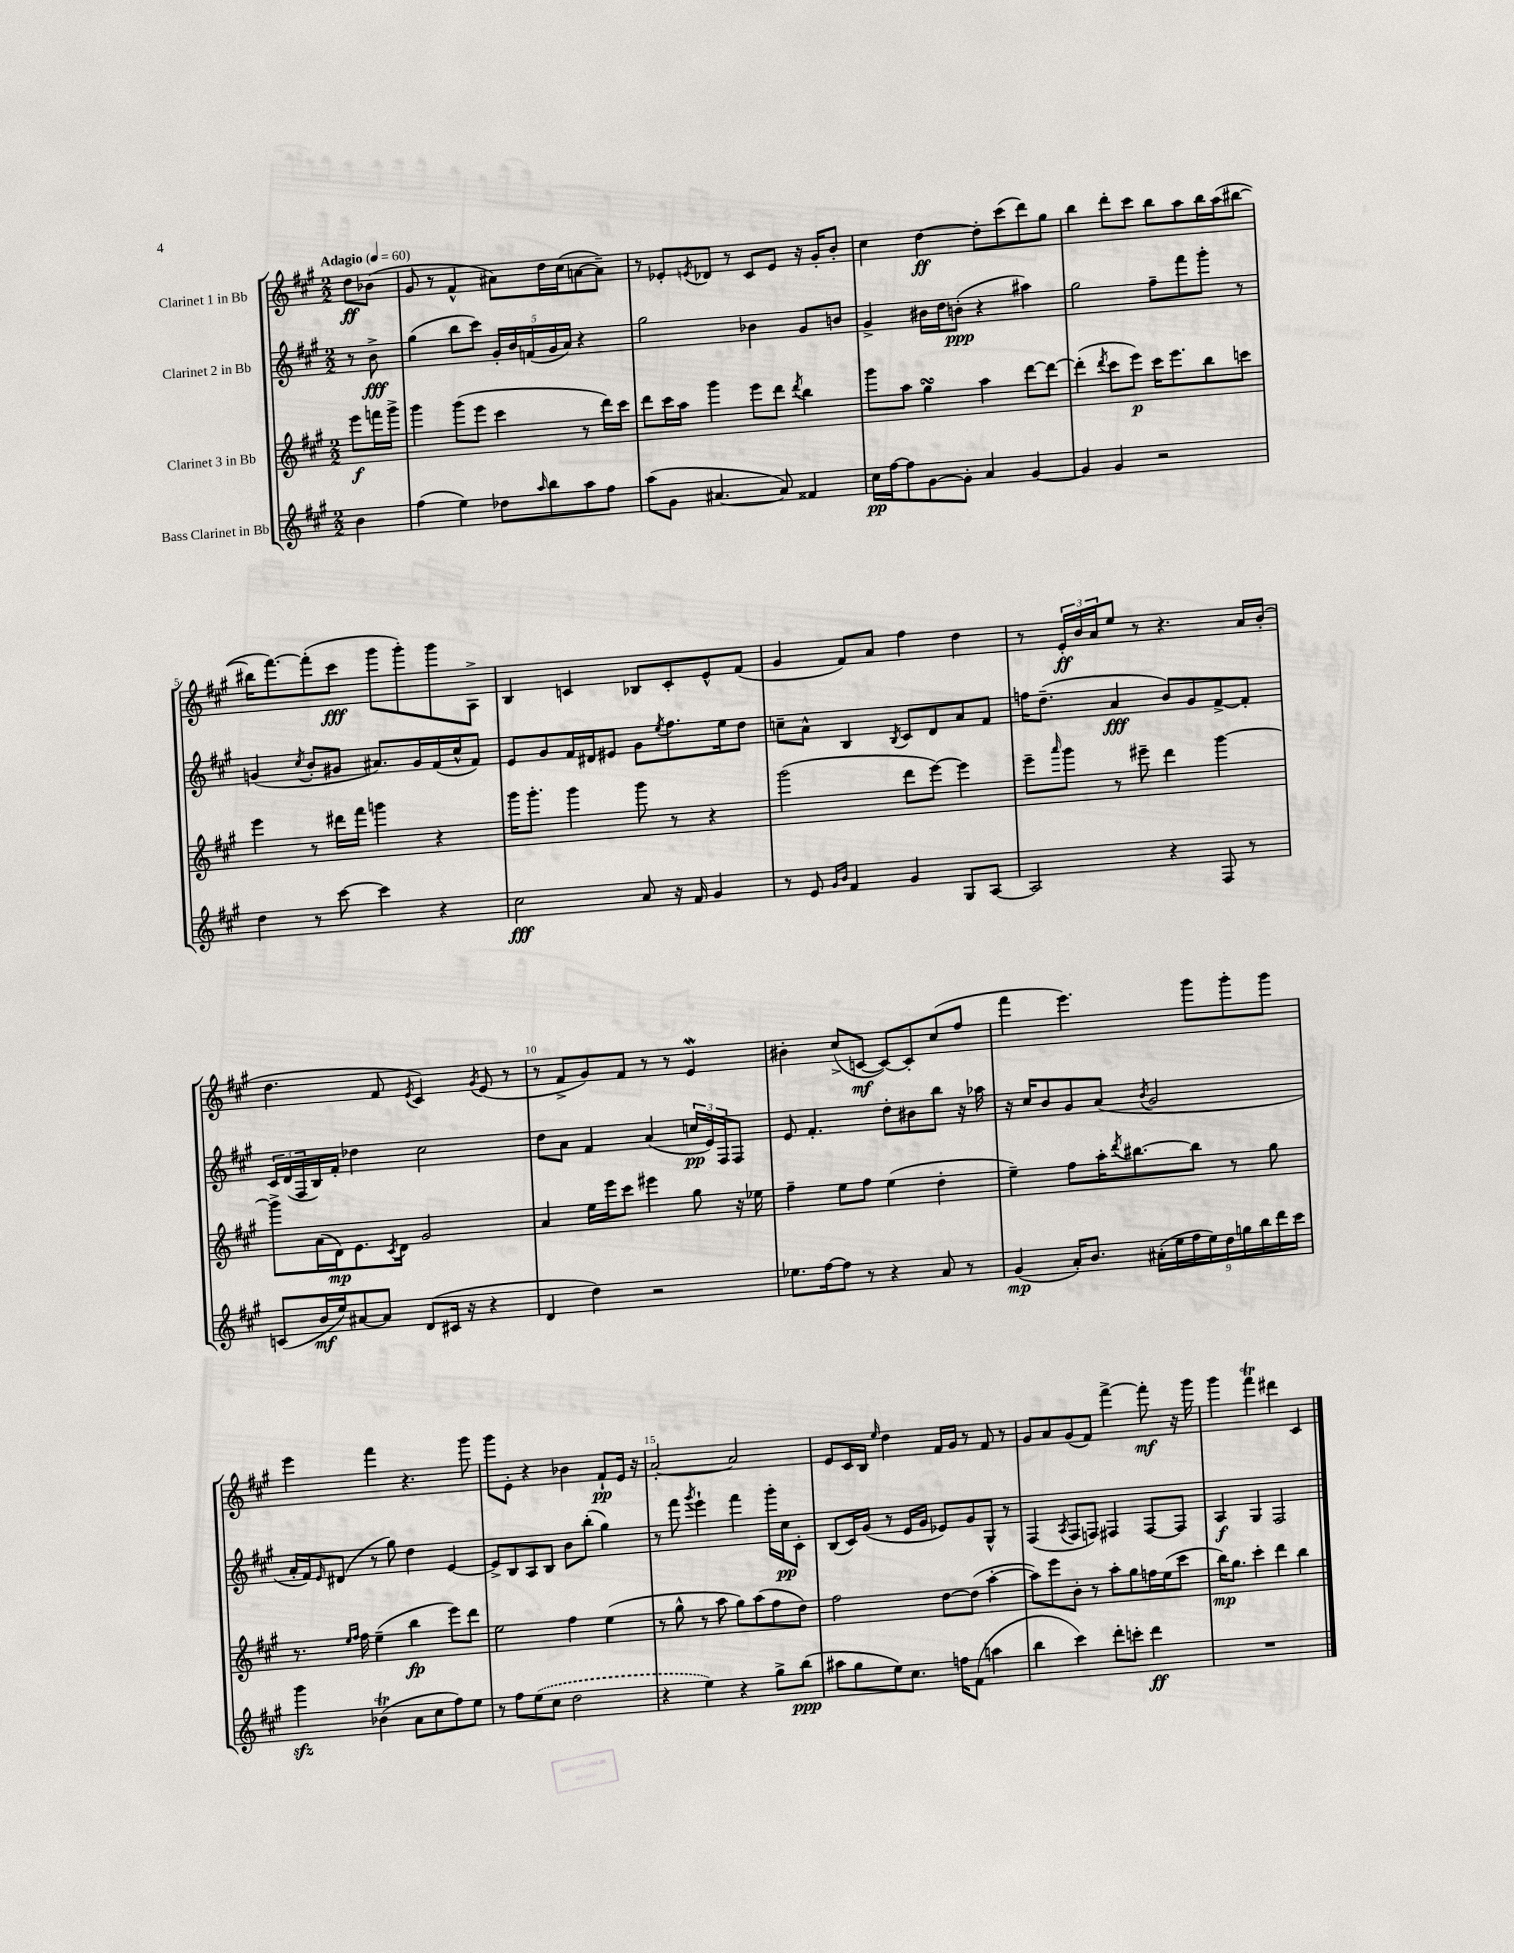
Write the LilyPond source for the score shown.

<<
\new StaffGroup <<
\new Staff = "s0" \with { instrumentName = "Clarinet 1 in Bb" } {
    \clef treble \key a \major \numericTimeSignature \time 2/2 \partial 4 \tempo "Adagio" 4 = 60
    d''8\ff bes'8( |
    gis'8 r8 fis'4-^ ais'8) d''16 cis''16( a'8~ a'8--) |
    r8 ees'8-. \acciaccatura { e'8 } des'8 r8 cis'8 e'8 r16 gis'16-. b'8-. |
    cis''4 d''4~\ff d''8-. cis'''8( d'''8) gis''8 |
    b''4 d'''8-. cis'''8 b''8 a''8 b''16 a''16( bis''8~ |
    bis''16 fis'''8.~) fis'''8-.( cis'''8\fff gis'''8 gis'''8-.) gis'''8 a8-> |
    b4 c'4 bes8 c'8-. e'8-^ fis'8( |
    gis'4 fis'8) a'8 fis''4 d''4 |
    r8 \tuplet 3/2 { e'16-.\ff b'16 a'16 } e''8 r8 r4. a'16 b'16-.( |
    d''4. fis'8 \acciaccatura { e'8 } cis'4) \acciaccatura { gis'8 } e'8( r8 |
    r8 fis'8-> gis'8) fis'8 r8 r8 e'4\mordent |
    bis'4-. cis''8->( c'8~\mf c'8~) c'8-. cis''8( fis''8 |
    fis'''4 e'''4.) gis'''8 gis'''8-. gis'''8 |
    e'''4 fis'''4 r4. gis'''8 |
    gis'''8 e'8-. r4 bes'4 fis'8-!\pp e'16 r16 |
    a'2~-. a'2 |
    e'8 cis'16 b16 \grace { e''16 } d''4 fis'16 gis'16 r8 fis'8 r8 |
    gis'8 a'8 gis'8( fis'8) fis'''4~-> fis'''8-.\mf r16 gis'''16 |
    gis'''4 fis'''4\trill dis'''4 cis'4 \bar "|." |
}
\new Staff = "s1" \with { instrumentName = "Clarinet 2 in Bb" } {
    \clef treble \key a \major \numericTimeSignature \time 2/2 \partial 4
    r8 b'8->\fff |
    gis''4( b''8 cis'''8) \tuplet 5/4 { gis'16-. b'16 f'16( gis'16 a'16) } r4 |
    gis''2 bes'4 gis'8 b'8 |
    gis'4-> bis'16 d''16 b'8-.\ppp( r4 ais''4) |
    gis''2 fis''8-- fis'''8 gis'''8-. r8 |
    g'4( \acciaccatura { cis''8 } b'8-. gis'8 ais'8.) gis'16 fis'16( cis''16-^ fis'8) |
    e'8 gis'8 fis'16 dis'16 eis'8 gis'8 \acciaccatura { e''8 } fis''8. e''16 d''8 |
    c''8-- a'8-^ b4 \acciaccatura { b8 } cis'8 d'8 a'8 fis'8 |
    f''16 d''8.--( a'4\fff b'8) gis'8 fis'8~-> fis'8-. |
    \tuplet 3/2 { cis'16 d'16( fis16 } b16) fis'16-. des''4 cis''2 |
    d''8 a'8 fis'4 a'4( \tuplet 3/2 { c''16\pp e'16) fis16 } fis8 |
    e'8 fis'4.-. d''8-. bis'8 b''8 r16 aes''16 |
    r16 cis''16 b'8 gis'8 a'8( \acciaccatura { b'8 } gis'2 |
    a'16-. fis'16) \grace { e'16 } dis'8( r8 gis''8) d''4 e'4~ |
    e'8-> b8 a8 b8 b'8 b''8-.( gis''4) |
    r8 fis'''8 \acciaccatura { gis'''8 } e'''4-! fis'''4 gis'''16-. cis''16\pp cis'8-. |
    b8( cis'16) gis'16( r8 e'16 gis'16 ees'8) gis'8 gis8-^ r8 |
    fis4( \acciaccatura { a8 } fis8 f8) fis4 fis8~ fis8 |
    a4\f gis4 fis2 \bar "|." |
}
\new Staff = "s2" \with { instrumentName = "Clarinet 3 in Bb" } {
    \clef treble \key a \major \numericTimeSignature \time 2/2 \partial 4
    e'''8\f f'''16 gis'''16-> |
    gis'''4 gis'''8( e'''8 cis'''4 r8 d'''16) cis'''16 |
    d'''8 cis'''16 a''16 gis'''4 e'''8 d'''8 \acciaccatura { d'''8 } b''4 |
    gis'''8 a''8 gis''4\turn a''4 d'''8~ d'''8~ |
    d'''4-.( \acciaccatura { d'''8 } cis'''8 e'''8\p) cis'''16 e'''8. b''8 c'''8 |
    e'''4 r8 dis'''16 fis'''16 g'''4 r4 |
    gis'''16 gis'''8.-. gis'''4 gis'''8 r8 r4 |
    gis'''2( d'''8 e'''8~) e'''4 |
    e'''8-- \grace { a'''16 } gis'''8 r8 eis'''8-- d'''4 gis'''4~ |
    gis'''8-> a'16( d'16\mp) e'8. \acciaccatura { cis'8 } d'16 gis'2 |
    a'4 e''16 e'''16 cis'''8 eis'''4 gis''8 r16 ees''16 |
    fis''4-- e''8 fis''8 e''4( d''4-. |
    e''4--) fis''8 a''16-. \acciaccatura { d'''8 } bis''8.~ bis''8 r8 gis''8 |
    r8. \grace { e''16 fis''16 } fis''16 e''4--( b''4\fp e'''8) d'''8 |
    e''2 fis''4 e''4( |
    r8 gis''8-^ r8 a''8 gis''8) a''8( fis''8 d''8) |
    fis''2 d''8~ d''8( a''4~-. |
    a''8) e'''8 b'8-. r8 a''8-. gis''8 f''16 e''16( cis'''8 |
    b''16\mp) gis''8. cis'''4-. d'''4 b''4 \bar "|." |
}
\new Staff = "s3" \with { instrumentName = "Bass Clarinet in Bb" } {
    \clef treble \key a \major \numericTimeSignature \time 2/2 \partial 4
    b'4 |
    fis''4( e''4) des''8 \grace { a''16 } b''8 a''8 fis''8 |
    a''8( gis'8 ais'4.~ ais'8) fisis'4 |
    cis''16\pp fis''16~ fis''8 gis'8~ gis'8-. a'4 gis'4~ |
    gis'4 gis'4 r2 |
    d''4 r8 cis'''8~ cis'''4 r4 |
    cis''2\fff a'8 r16 fis'16 gis'4 |
    r8 e'8 \grace { gis'16 b'16 } fis'4 gis'4 gis8 a8~ |
    a2 r4 fis8 r8 |
    c'8( b'16\mf e''16) ais'8~ ais'8 d'8( cis'16 r16 r4 |
    d'4 d''4) r2 |
    ees''8. fis''16~ fis''8 r8 r4 a'8 r8 |
    gis'4\mp( a'16-.) b'8. \tuplet 9/8 { ais'16-.( e''16 fis''16 e''16) d''16 g''16 b''16 d'''16 cis'''16 } |
    gis'''4\sfz bes'4\trill( a'8 cis''8 fis''8) e''8 |
    r8 fis''8 \once \slurDashed e''8( cis''8 d''2 |
    r4 e''4) r4 gis''8-> b''8\ppp( |
    ais''8 gis''8 e''8) cis''8. f''16 fis'8( a''4 |
    b''4 cis'''4) d'''8-. c'''8-. d'''4\ff |
    R1 \bar "|." |
}
>>
>>
\layout { \context { \Score \override BarNumber.break-visibility = ##(#f #t #t) barNumberVisibility = #(every-nth-bar-number-visible 5) } }
